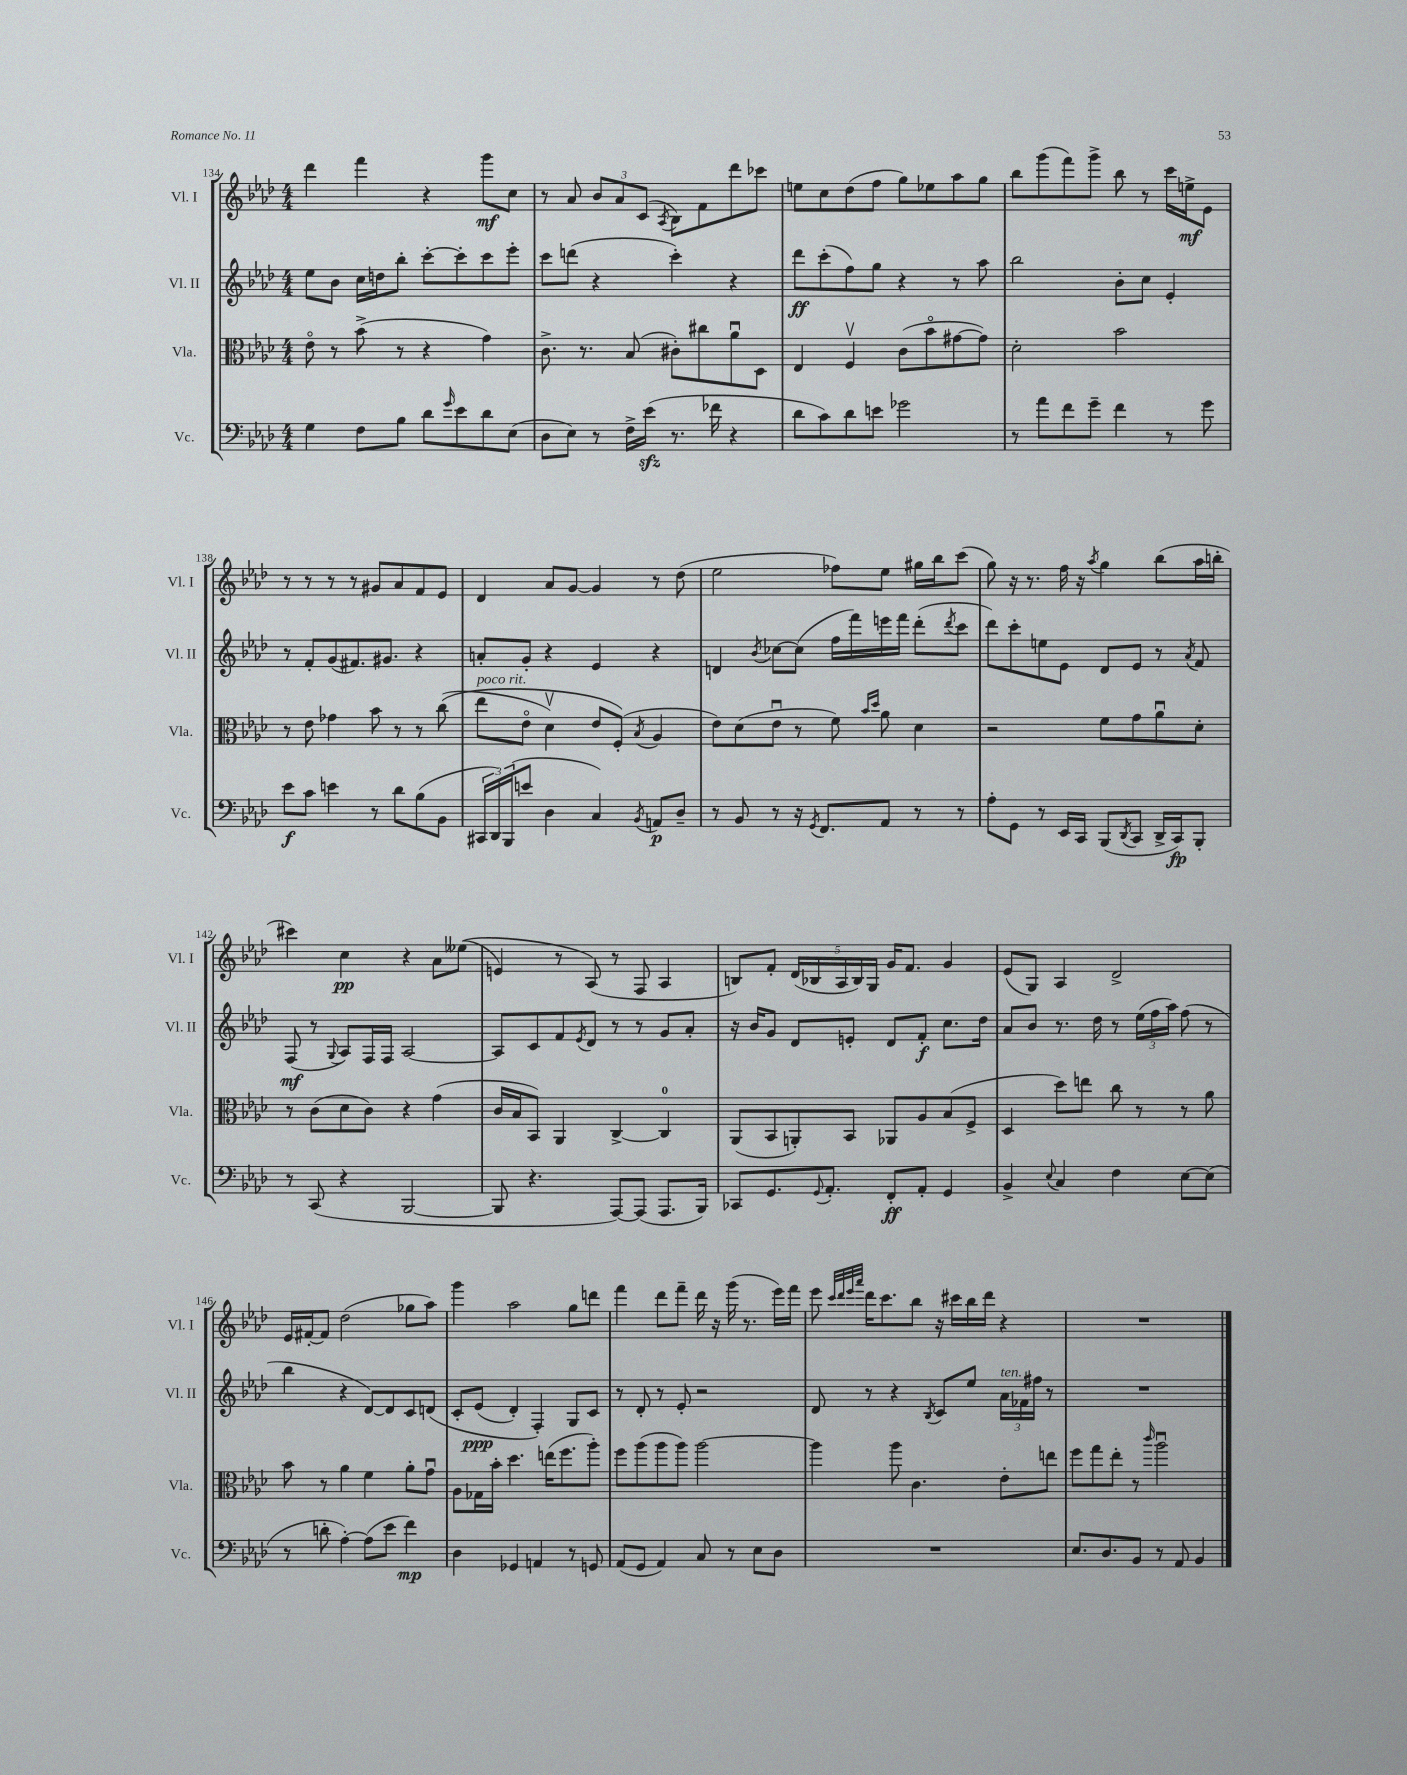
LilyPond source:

<<
\new StaffGroup <<
\new Staff = "s0" \with { instrumentName = "Vl. I" shortInstrumentName = "Vl. I" } {
    \clef treble \key aes \major \numericTimeSignature \time 4/4
    des'''4 f'''4 r4 g'''8\mf c''8 |
    r8 aes'8 \tuplet 3/2 { bes'8 aes'8 c'8( } \acciaccatura { aes8 } bes8) f'8 des'''8 ces'''8 |
    e''8 c''8 des''8( f''8 g''8) ees''8 aes''8 g''8 |
    bes''8 g'''8( f'''8) g'''8-> bes''8 r8 c'''16 e''16->\mf ees'8 |
    r8 r8 r8 r8 gis'8 aes'8 f'8 ees'8 |
    des'4 aes'8 g'8~ g'4 r8 des''8( |
    ees''2 fes''8) ees''8 gis''16 bes''16 c'''8( |
    g''8) r16 r8. f''16 r16 \acciaccatura { aes''8 } g''4 bes''8( aes''16 b''16-. |
    cis'''4) c''4\pp r4 aes'8 eeses''8(\( |
    e'4) r8 aes8(\) r8 f8 aes4 |
    b8) f'8-. \tuplet 5/4 { des'16( bes16 aes16 bes16) g16 } g'16 f'8. g'4 |
    ees'8( g8) aes4 des'2-> |
    ees'16 fis'16~-. fis'8 des''2( ges''8 aes''8) |
    g'''4 aes''2 g''8 d'''8 |
    f'''4 des'''8 f'''8-- des'''16 r16 g'''16( r8. ees'''16) f'''16 |
    ees'''8 \grace { c'''32 des'''32 ees'''32 aes'''32 } des'''16 c'''8. bes''8 r16 cis'''16 bes''16 des'''16 r4 |
    R1 \bar "|." |
}
\new Staff = "s1" \with { instrumentName = "Vl. II" shortInstrumentName = "Vl. II" } {
    \clef treble \key aes \major \numericTimeSignature \time 4/4
    ees''8 bes'8 c''16 d''16 bes''8-. c'''8~-. c'''8-. c'''8 ees'''8-. |
    c'''8 d'''8( r4 c'''4-.) r4 |
    des'''8\ff c'''8-.( f''8) g''8 r4 r8 aes''8 |
    bes''2 bes'8-. c''8 ees'4-. |
    r8 f'8-. g'8( fis'8.) gis'8. r4 |
    a'8-. g'8-. r4 ees'4 r4 |
    d'4 \acciaccatura { bes'8 } ces''8~ ces''8( f''16 f'''16) e'''16 f'''16 des'''8-.( \acciaccatura { des'''8 } c'''8 |
    des'''8) c'''8-. e''8 ees'8 des'8 ees'8 r8 \acciaccatura { aes'8 } f'8 |
    f8\mf( r8 \appoggiatura { g8 } aes8) f16 f16 aes2~ |
    aes8 c'8 f'8 \acciaccatura { ees'8 } des'8 r8 r8 g'8 aes'8-. |
    r16 bes'16 g'8 des'8 e'8-. des'8 f'8-.\f c''8. des''16 |
    aes'8 bes'8 r8. des''16 r8 \tuplet 3/2 { ees''16( f''16 aes''16) } f''8( r8 |
    bes''4 r4 des'8~) des'8 c'8 d'8\( |
    c'8-. ees'8\ppp( des'4-.) f4-.\) g8 c'8 |
    r8 des'8-. r8 ees'8-. r2 |
    des'8 r8 r4 \acciaccatura { bes8 } c'8 ees''8 \tuplet 3/2 { aes'16^\markup { \italic "ten." } fes'16 fis''16 } r8 |
    R1 \bar "|." |
}
\new Staff = "s2" \with { instrumentName = "Vla." shortInstrumentName = "Vla." } {
    \clef alto \key aes \major \numericTimeSignature \time 4/4
    ees'8\flageolet r8 bes'8->( r8 r4 g'4) |
    c'8.-> r8. bes8( cis'8-.) cis''8 aes'8\downbow des8 |
    ees4 f4\upbow c'8( bes'8\flageolet gis'8~ gis'8) |
    des'2-. bes'2 |
    r8 ees'8 ges'4 bes'8 r8 r8 c''8(\( |
    ees''8^\markup { \italic "poco rit." } ees'8\flageolet des'4\upbow) ees'8 f8-.(\) \acciaccatura { bes8 } aes4 |
    ees'8) des'8( ees'8\downbow r8 f'8) \grace { bes'16 des''16 } aes'8 des'4 |
    r2 f'8 g'8 aes'8\downbow des'8-. |
    r8 c'8( des'8 c'8) r4 g'4( |
    c'16 bes16 bes,8) aes,4 c4~-> c4-0 |
    aes,8( bes,8 a,8-.) bes,8 aes,8 aes8 bes8( f8-> |
    des4 des''8) e''8 c''8 r8 r8 aes'8 |
    bes'8 r8 aes'4 f'4 aes'8-. g'8\downbow |
    aes8 ges16 bes'16-. des''4. e''16( f''8. aes''8-.) |
    f''8 aes''8( aes''8 aes''8) aes''2~ |
    aes''4 aes''8 c'4. ees'8-. e''8 |
    f''8 g''8 ees''8-. r8 \grace { c'''16 } aes''2\downbow \bar "|." |
}
\new Staff = "s3" \with { instrumentName = "Vc." shortInstrumentName = "Vc." } {
    \clef bass \key aes \major \numericTimeSignature \time 4/4
    g4 f8 bes8 des'8 \grace { g'16 } ees'8 des'8 ees8( |
    des8 ees8) r8 f16-> ees'16\sfz( r8. fes'16 r4 |
    des'8 c'8) des'8 e'8 ges'2 |
    r8 aes'8 f'8 g'8-- f'4 r8 g'8 |
    ees'8\f c'8 e'4 r8 des'8 bes8( bes,8 |
    \tuplet 3/2 { cis,16 des,16) bes,,16( } e'8 des4 c4) \acciaccatura { bes,8 } a,8\p des8-- |
    r8 bes,8 r8 r16 \acciaccatura { g,8 } f,8. aes,8 r8 r8 |
    aes8-. g,8 r8 ees,16 c,16 bes,,8( \acciaccatura { des,8 } c,8 des,16-> c,16\fp) bes,,8-. |
    r8 c,8( r4 bes,,2~ |
    bes,,8 r4. aes,,8~) aes,,8( aes,,8. bes,,16) |
    ces,8 g,8. \appoggiatura { g,8 } aes,8.-. f,8-.\ff aes,8-. g,4 |
    bes,4-> \appoggiatura { ees8 } c4 f4 ees8~ ees8( |
    r8 d'8-. aes4~-.) aes8( ees'8 f'4\mp) |
    des4 ges,4 a,4 r8 g,8 |
    aes,8( g,8 aes,4) c8 r8 ees8 des8 |
    R1 |
    ees8. des8. bes,8 r8 aes,8 bes,4 \bar "|." |
}
>>
>>
\layout { \context { \Score currentBarNumber = #134 } }
